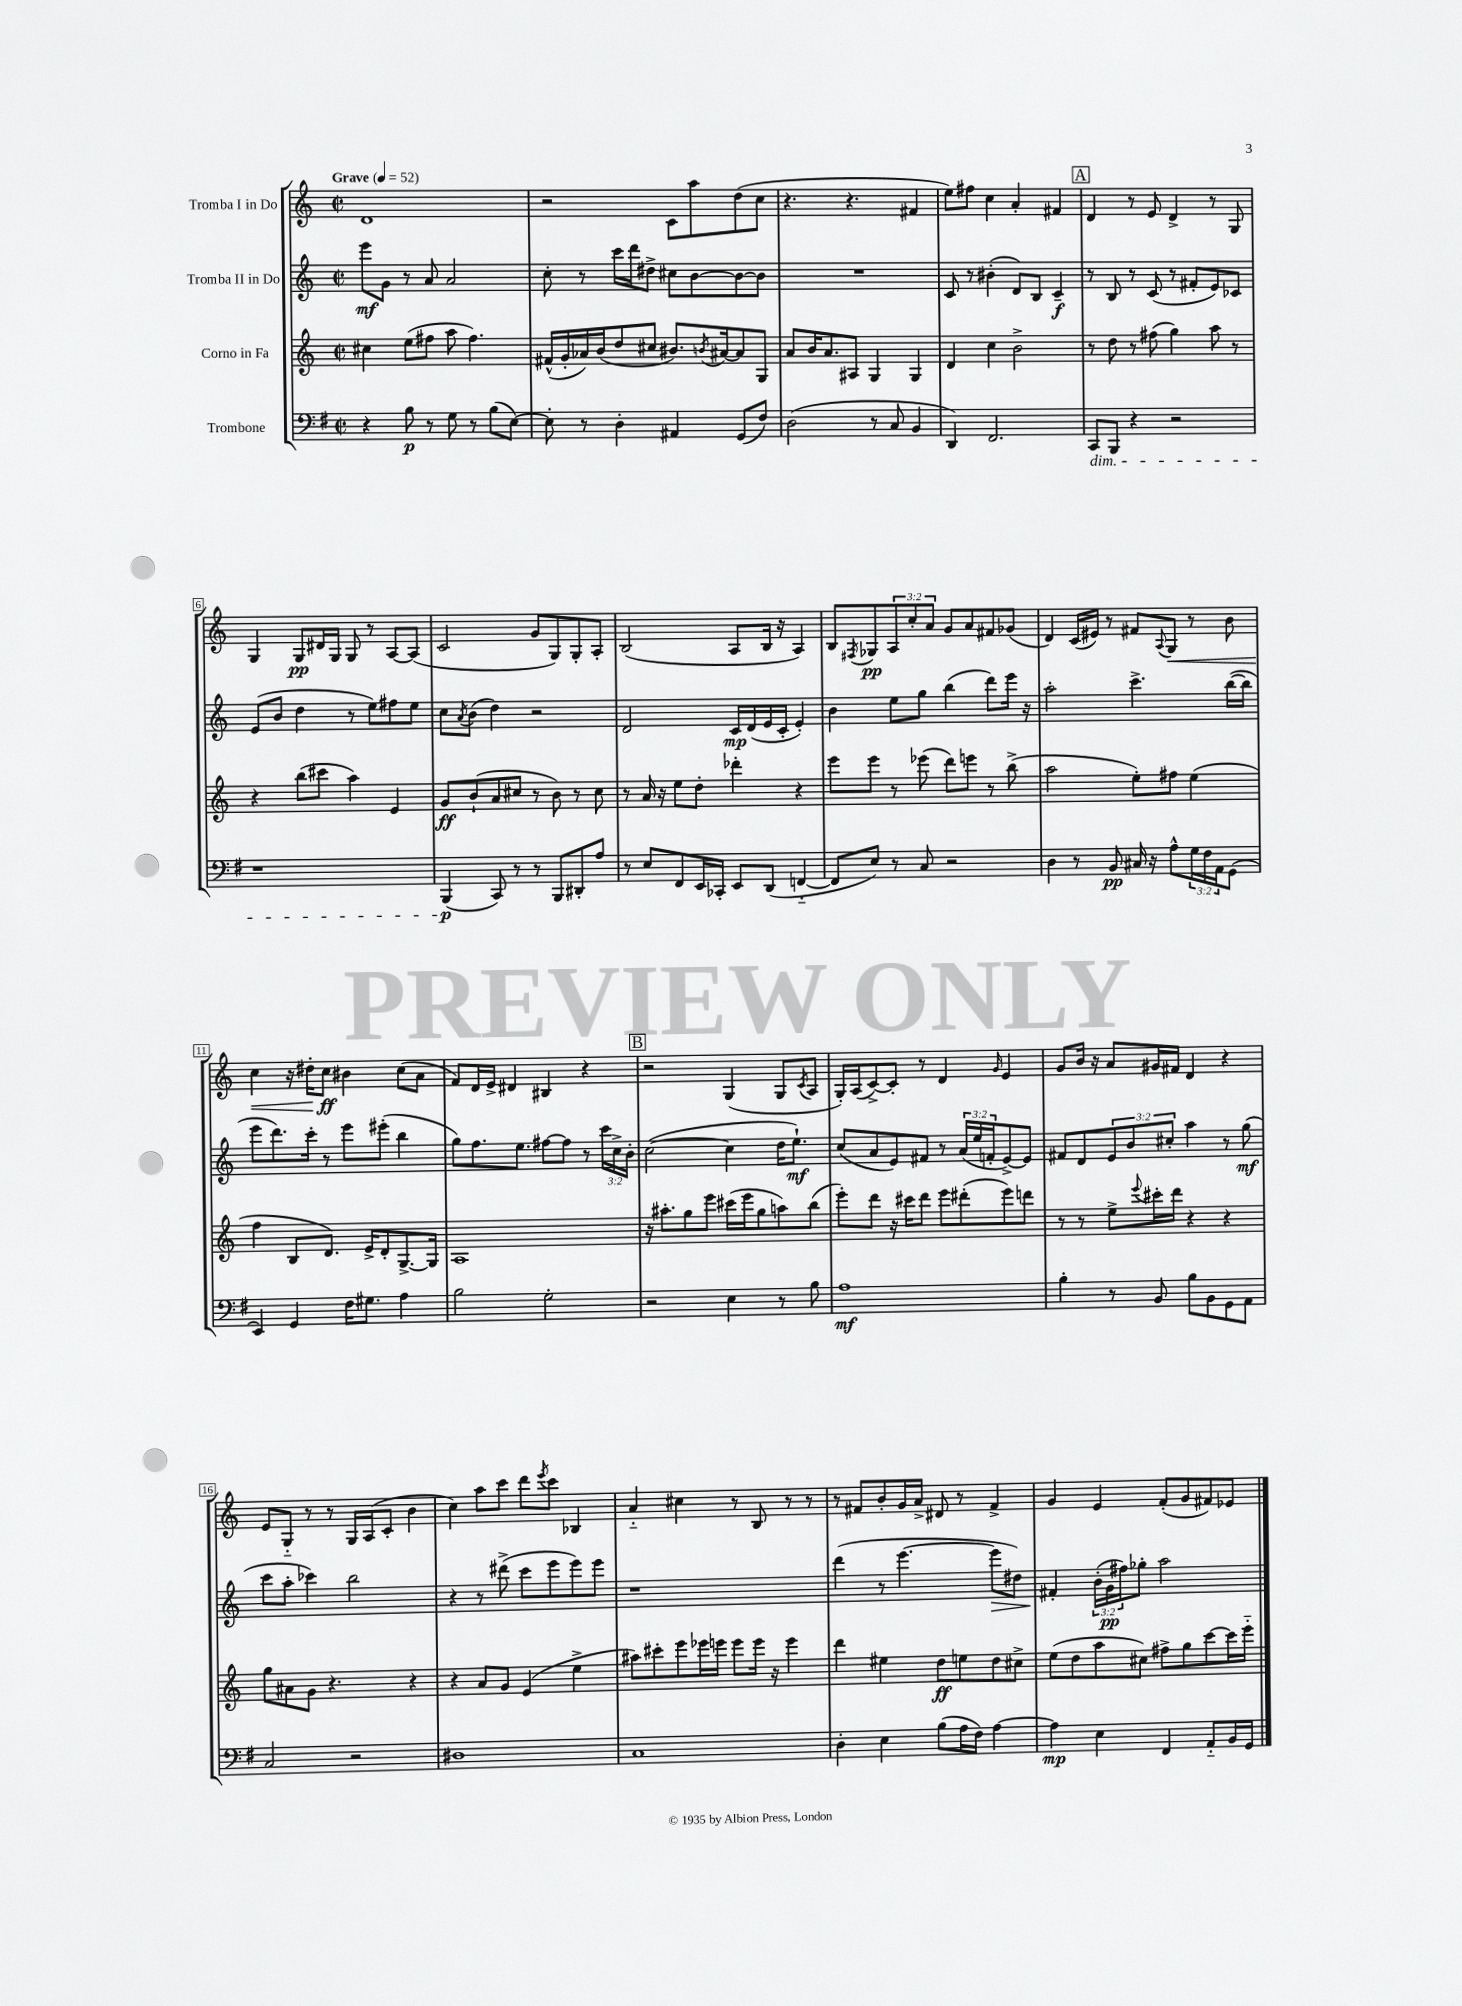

**kern	**kern	**kern	**kern
*staff4	*staff3	*staff2	*staff1
*clefF4	*clefG2	*clefG2	*clefG2
*k[f#]	*k[]	*k[]	*k[]
*M2/2	*M2/2	*M2/2	*M2/2
*met(c|)	*met(c|)	*met(c|)	*met(c|)
*MM52	*MM52	*MM52	*MM52
4r	4cc#\	8eee\L	1d
.	.	8g\J	.
8B\	(8ee\L	8r	.
8r	8ff#\J	8a/	.
8G\	8aa\	2a/	.
8r	4.ff#\)	.	.
(8B\L	.	.	.
[8E\J)	.	.	.
=	=	=	=
8E'\]	(16f#^^/LL	8cc'\	2r
.	16g'/	.	.
8r	16a-/)	8r	.
.	(16b/J	.	.
4D'\	8dd/	16ccc\LL	.
.	.	16ddd\J	.
.	8cc#/J	8dd#^\J	.
4AA#/	8.b#/L)	8cc#\L	8c\L
.	.	[8b\	8aa\
.	8qb/	.	.
.	[16a#/k	.	.
(8GG/L	8a#/]	8b\_	(8dd\
8F#/J)	8G/J	8b\]J	8cc\J
=	=	=	=
(2D\	8a/L	1r	4.r
.	16b/K	.	.
.	8.a/	.	.
.	8A#/J	.	4.r
8r	4G/	.	.
8C/	.	.	.
4BB/	4G/	.	4f#/
=	=	=	=
4DD/)	4d/	8c/	8ee\L)
.	.	8r	8ff#\J
2.FF#/	4cc\	(4b#'\	4cc\
.	2b^\	8d/L)	4a'/
.	.	8B/J	.
.	.	4c~/	4f#/
=	=	=	=
8CC/L	8r	8r	4d/
8BBB/J	8dd\	8B/	.
4r	8r	8r	8r
.	(8ff#\	(8c/	8e/
2r	4gg\)	8r	4d^/
.	.	8f#'/L	.
.	8aa\	8e/)	8r
.	8r	8c-/J	8G/
=	=	=	=
1r	4r	(8e/L	4G/
.	.	8b/J	.
.	(8bb\L	4dd\	8G/L
.	8ccc#\J	.	16d#/L
.	.	.	16G/JJ
.	4aa\)	8r	8G/
.	.	8ee\L)	8r
.	4e/	8ff#\	[8A/L
.	.	8ee\J	(8A/]J
=	=	=	=
(4BBB/	8g/L	8cc\L	2c/
.	.	8qa/	.
.	(8b`/	(8b\J	.
8CC/)	8a/	4dd\)	.
8r	8cc#/J	.	.
8r	8r	2r	8g/L
8BBB/L	8b\)	.	8G/)
8DD#'/	8r	.	8G'/
8A/J	8cc#\	.	8A'/J
=	=	=	=
8r	8r	2d/	(2B/
8E/L	16a/	.	.
.	16r	.	.
8FF#/	8ee\L	.	.
16EE/L	8dd'\J	.	.
16CC-'/JJ	.	.	.
8EE/L	4ddd-'\	16c/LL	8A/L
.	.	(16d/	.
(8DD/J	.	16e/	16B/Jk
.	.	16c'/JJ	16r
[4FF'~/	4r	4e'/)	4A/)
=	=	=	=
8FF/]L	8eee\L	4b\	8B/L
.	.	.	8qF#/
8E/J)	8eee\J	.	8G-/
8r	8r	8ee\L	12A/
.	.	.	12cc'/
8C/	(8eee-\	8gg\J	.
.	.	.	12a/J
2r	8ddd\L)	(4bb\	8g/L
.	8eee\J	.	8a/
.	8r	8ddd\L)	8f#/
.	(8bb^\	16eee\Jk	(8g-/J
.	.	16r	.
=	=	=	=
4D\	2aa\	2aa'\	4d/)
8r	.	.	(16c/LL
.	.	.	16e#/JJ)
8BB/	.	.	8r
16C#/	8ee'\L)	4.ccc^\	8f#/L
16r	.	.	.
.	.	.	8qqA/
8A^^\L	8ff#\J	.	8G/J
24G\L	(4ee\	.	8r
24F#\	.	.	.
24AA\J	.	.	.
(8GG\J	.	([16bb\LL	8b\
.	.	16bb\]JJ	.
=	=	=	=
4EE/)	4ff\	8eee\L	4cc\
.	.	8.ddd\)	.
4GG/	8B/L	.	16r
.	.	16ccc'\Jk	16dd#'\LK
.	8.d/J)	8r	8cc\J
16F#\LK	.	8eee\L	4b#\
8.G#\J	16e^/LK	.	.
.	8d'/	(8eee#'\J	.
4A\	[8.G^/	4bb\	(8cc\L
.	.	.	8a\J
.	16G/]Jk	.	.
=	=	=	=
2B\	1A	8gg\L)	8f/L)
.	.	8.ff\	16d/L
.	.	.	16e^/JJ
.	.	.	4d#/
.	.	8.ee\J	.
2G'\	.	[8ff#\L	4B#/
.	.	8ff#\]J	.
.	.	8r	4r
.	.	24ccc\LL	.
.	.	24cc^\	.
.	.	24b'\JJ	.
=	=	=	=
2r	16r	([2cc\	2r
.	8.aa#'\L	.	.
.	8gg\	.	.
.	8eee\J	.	.
4E\	(16ccc#\LL	4cc\]	(4G/
.	16eee\J	.	.
.	8gg\	.	.
8r	8aa\)	16dd\LK	8G/L
.	.	8.ee`\J)	.
.	.	.	8qc/
8B\	(8bb\J	.	8A/J
=	=	=	=
1A	8eee'\L)	(8cc/L	16G'/LL)
.	.	.	(16A/J
.	8ddd\J	8a/	[8c^/)
.	16r	8e/)	8c'/]J
.	16ccc#\LK	.	.
.	8ddd\J	8f#/J	8r
.	8eee\L	8r	4d/
.	(8ddd#'\	(24a/LL	.
.	.	24ee/	.
.	.	24f'/J	.
.	.	.	16qqg/
.	8eee\)	[8e^/)	4e/
.	8ddd\J	8e/]J	.
=	=	=	=
4B'\	8r	8f#/L	8g/L
.	8r	8d/	16b/Jk
.	.	.	16r
8r	8ee^\L	12e/	8a/L
.	.	12b/	.
.	8qqeee/	.	.
8BB/	16ccc#'\L	.	16g#/L
.	.	12cc#'/J	.
.	16ddd\JJ	.	16f#/JJ
8B\L	4r	4aa\	4d/
8BB\	.	.	.
8GG\	4r	8r	4r
8AA\J	.	(8gg\	.
=	=	=	=
2C/	8gg\L	8ccc\L	8e/L
.	8a#\	8aa'\J	8G'~/J
.	8g\J	4ccc-\)	8r
.	4.r	.	8r
2r	.	2bb\	16G/LL
.	.	.	(16A/J
.	.	.	8c'/J
.	4r	.	4b\
=	=	=	=
1D#	4r	4r	4cc\)
.	8a/L	8r	8aa\L
.	8g/J	(8ddd#^\	8ccc\J
.	(4e/	8ccc\L	8ddd\L
.	.	.	8qeee/
.	.	8eee\	8ccc\J
.	4ee^\	8eee\)	4B-/
.	.	8eee\J	.
=	=	=	=
1C	8aa#\L)	1r	4a'~/
.	8ccc#'\	.	.
.	8eee\	.	4cc#\
.	16eee-\L	.	.
.	16eee\JJ	.	.
.	8eee\L	.	8r
.	16eee\Jk	.	8B/
.	16r	.	.
.	4eee\	.	8r
.	.	.	8r
=	=	=	=
4D'\	4ddd\	(4ddd\	8r
.	.	.	8f#/L
4E\	4ee#\	8r	8b'/
.	.	[4.eee\	16g/L
.	.	.	16a^/JJ
(8B\L	8dd\L	.	8d#/
16A\L	8ee\	.	8r
16F#\JJ)	.	.	.
[4A\	8dd\	8eee\]L	4f#^/
.	8cc#^\J	8dd#\J)	.
=	=	=	=
4A\]	(8ee\L	4f#'/	4g/
.	8dd\	.	.
4E\	8aa\	(24b'\LL	4e/
.	.	24g\	.
.	.	24ff#\J)	.
.	8cc#\J)	8gg-'\J	.
4FF#/	8ff#^\L	2aa\	(8f'/L
.	8gg\	.	8g/
8AA'~/L	[8ccc\	.	8f#/)
16BB/L	16ccc\]L	.	8e-/J
16GG/JJ	16eee'~\JJ	.	.
==	==	==	==
*-	*-	*-	*-
